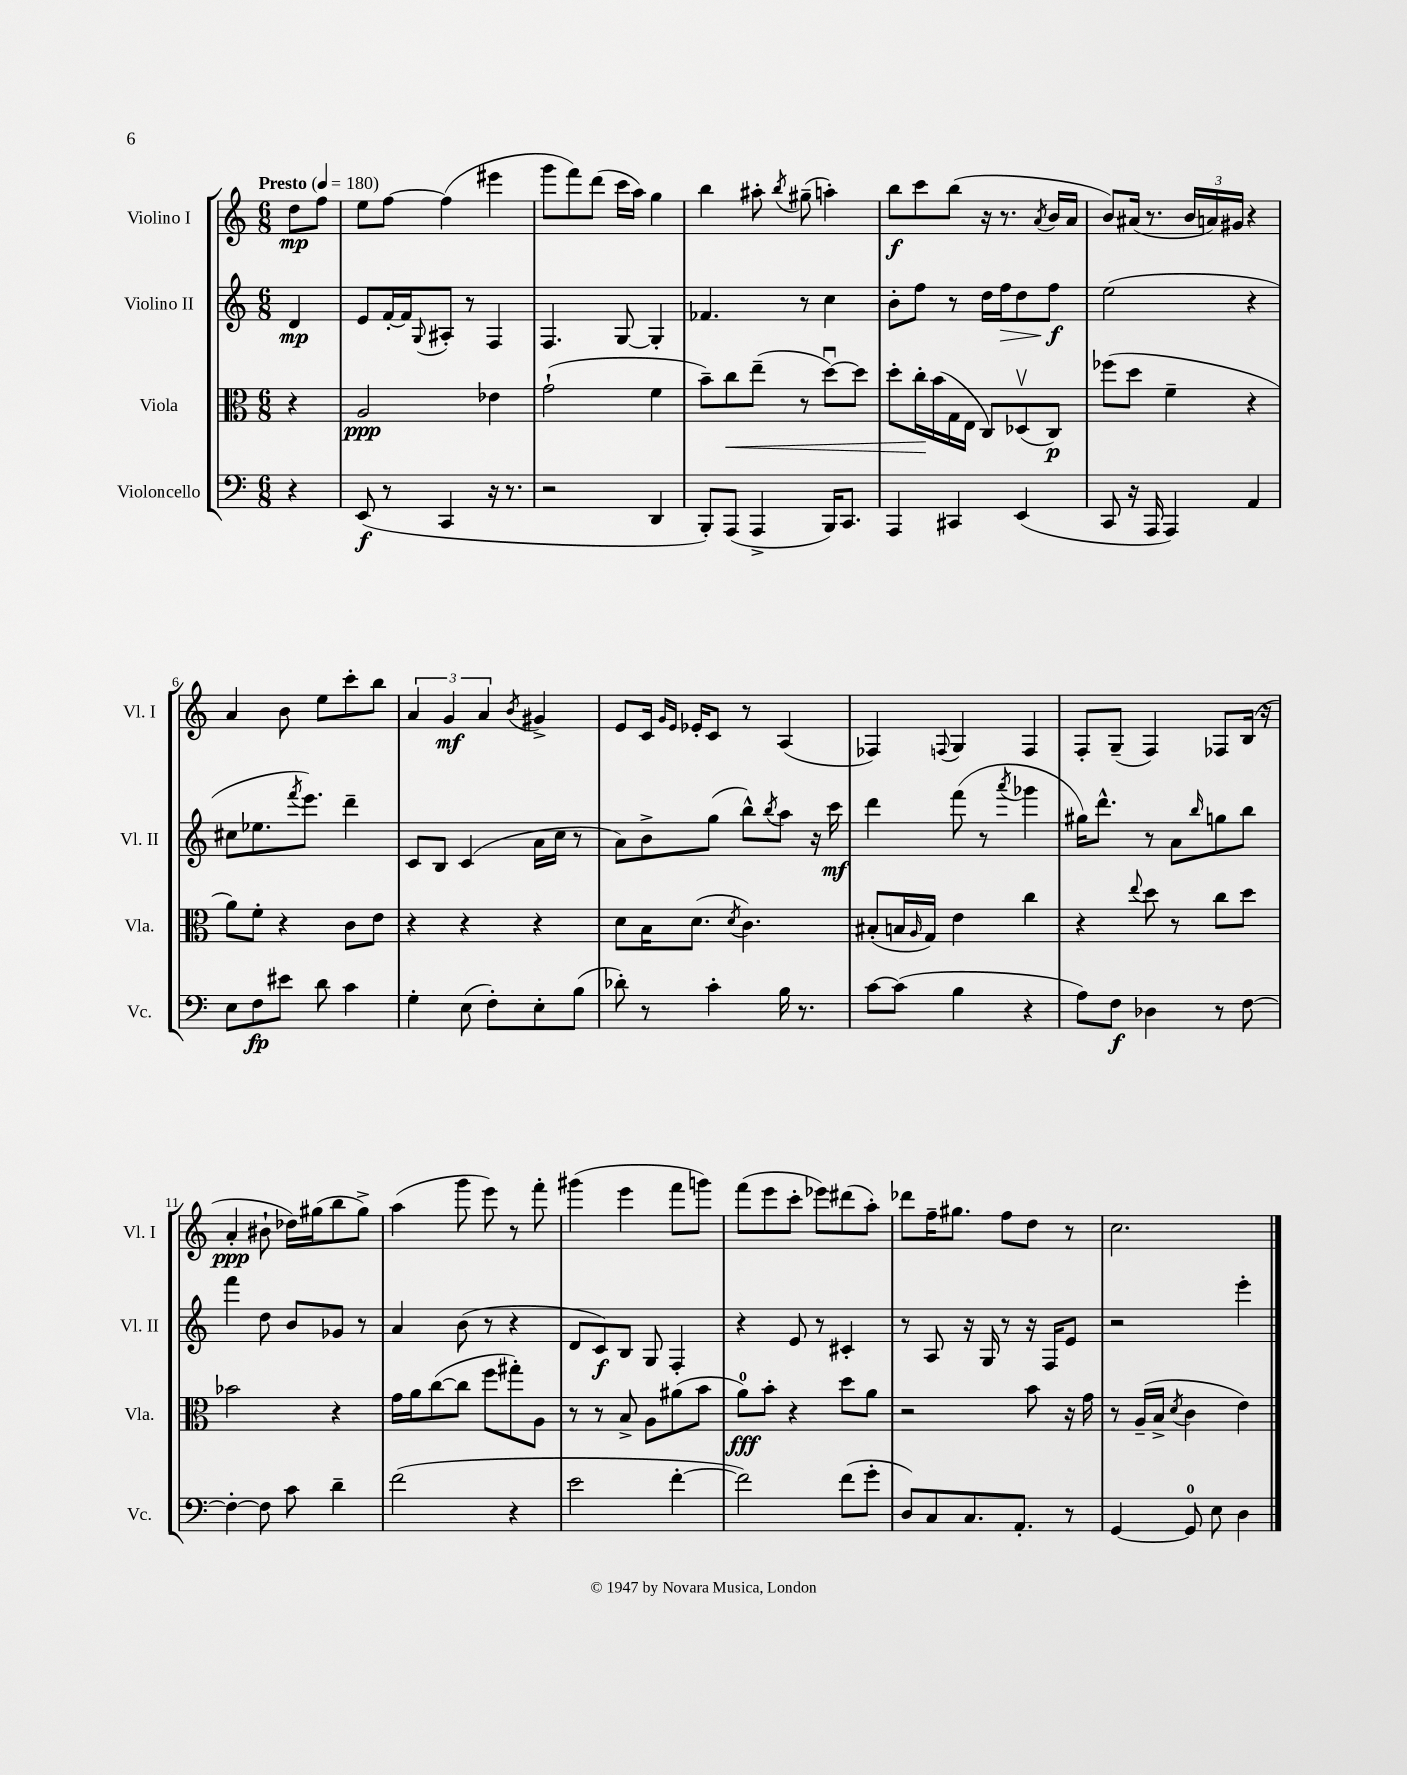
<<
\new StaffGroup <<
\new Staff = "s0" \with { instrumentName = "Violino I" shortInstrumentName = "Vl. I" } {
    \clef treble \key c \major \numericTimeSignature \time 6/8 \partial 4 \tempo "Presto" 4 = 180
    d''8\mp f''8 |
    e''8 f''8~ f''4( eis'''4 |
    g'''8 f'''8) d'''8( c'''16 a''16) g''4 |
    b''4 ais''8-. \acciaccatura { b''8 } gis''8--( a''4-.) |
    b''8\f c'''8 b''8( r16 r8. \acciaccatura { a'8 } b'16 a'16 |
    b'8) ais'16( r8. \tuplet 3/2 { b'16 a'16) gis'16 } r4 |
    a'4 b'8 e''8 c'''8-. b''8 |
    \tuplet 3/2 { a'4 g'4\mf a'4 } \acciaccatura { b'8 } gis'4-> |
    e'8 c'16 \grace { g'16 e'16 } ees'16-. c'8 r8 a4( |
    fes4) \appoggiatura { f8 } g4 f4 |
    f8-. g8--( f4) fes8 b16( r16 |
    a'4-.\ppp bis'8-! des''16) gis''16( b''8 gis''8->) |
    a''4( g'''8 e'''8) r8 f'''8-. |
    gis'''4( e'''4 f'''8 g'''8) |
    f'''8( e'''8 c'''8-. ees'''8) dis'''8( a''8-.) |
    des'''8 f''16-- gis''8. f''8 d''8 r8 |
    c''2. \bar "|." |
}
\new Staff = "s1" \with { instrumentName = "Violino II" shortInstrumentName = "Vl. II" } {
    \clef treble \key c \major \numericTimeSignature \time 6/8 \partial 4
    d'4\mp |
    e'8 f'16~-. f'16 \appoggiatura { g8 } ais8-. r8 f4 |
    f4. g8~ g4-. |
    fes'4. r8 c''4 |
    b'8-. f''8 r8 d''16 f''16\> d''8 f''8\f\! |
    e''2( r4 |
    cis''8 ees''8. \acciaccatura { f'''8 } e'''8.) d'''4-- |
    c'8 b8 c'4( a'16 c''16 r8 |
    a'8) b'8-> g''8( b''8-^) \acciaccatura { b''8 } a''8 r16 c'''16\mf |
    d'''4 f'''8( r8 \acciaccatura { a'''8 } ges'''4 |
    gis''16) d'''8.-^ r8 a'8 \grace { b''16 } g''8 b''8 |
    f'''4 d''8 b'8 ges'8 r8 |
    a'4 b'8( r8 r4 |
    d'8 c'8\f) b8 g8 f4-. |
    r4 e'8 r8 cis'4-. |
    r8 a8 r16 g16 r8 r16 f16 e'8 |
    r2 e'''4-. \bar "|." |
}
\new Staff = "s2" \with { instrumentName = "Viola" shortInstrumentName = "Vla." } {
    \clef alto \key c \major \numericTimeSignature \time 6/8 \partial 4
    r4 |
    a2\ppp ees'4 |
    g'2-!( f'4 |
    b'8--) c''8\< e''8--( r8 d''8~\downbow) d''8 |
    d''8-. c''16-.\! b'16( g16 e16 c8) des8\upbow( c8\p) |
    fes''8( d''8 f'4-- r4 |
    a'8) f'8-. r4 c'8 e'8 |
    r4 r4 r4 |
    d'8 b16 d'8.( \acciaccatura { d'8 } c'4.) |
    bis8-.( b16 \grace { a16 } g16) e'4 c''4 |
    r4 \appoggiatura { e''8 } d''8 r8 c''8 d''8 |
    bes'2 r4 |
    g'16 a'16 c''8~( c''8 f''8 gis''8-.) a8 |
    r8 r8 b8-> a8 ais'8( b'8 |
    a'8-0\fff) b'8-. r4 d''8 a'8 |
    r2 b'8 r16 g'16 |
    r8 a16--( b16-> \acciaccatura { d'8 } c'4 e'4) \bar "|." |
}
\new Staff = "s3" \with { instrumentName = "Violoncello" shortInstrumentName = "Vc." } {
    \clef bass \key c \major \numericTimeSignature \time 6/8 \partial 4
    r4 |
    e,8\f( r8 c,4 r16 r8. |
    r2 d,4 |
    b,,8-.) a,,8( a,,4-> b,,16) c,8. |
    a,,4 cis,4 e,4( |
    c,8 r16 a,,16 a,,4) a,4 |
    e8 f8\fp eis'8 d'8 c'4 |
    g4-. e8( f8-.) e8-. b8( |
    des'8-.) r8 c'4-. b16 r8. |
    c'8~ c'8( b4 r4 |
    a8) f8\f des4 r8 f8~ |
    f4~-. f8 c'8 d'4-- |
    f'2( r4 |
    e'2 f'4~-. |
    f'2) f'8( g'8-. |
    d8) c8 c8. a,8.-. r8 |
    g,4~ g,8-0 e8 d4 \bar "|." |
}
>>
>>
